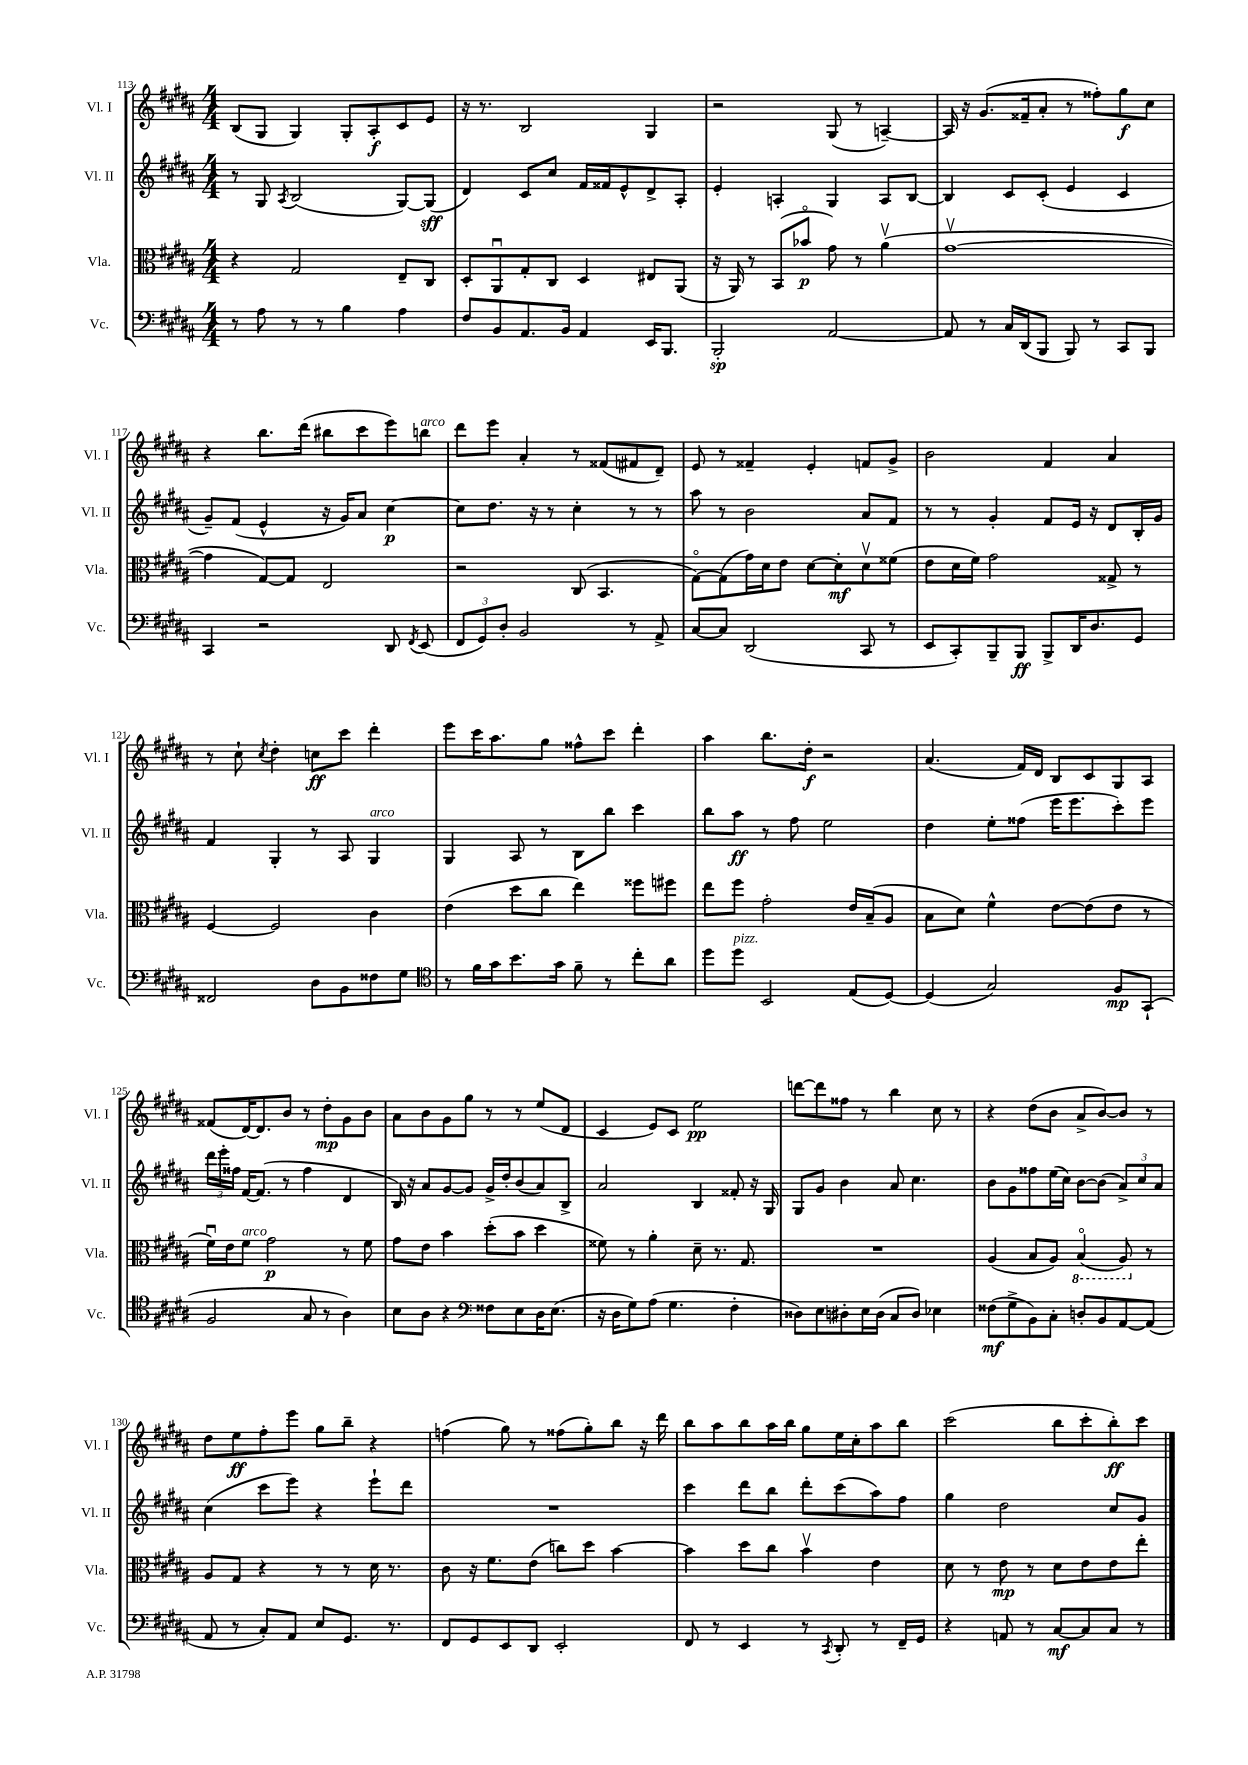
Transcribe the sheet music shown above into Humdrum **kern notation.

**kern	**kern	**kern	**kern
*staff4	*staff3	*staff2	*staff1
*clefF4	*clefC3	*clefG2	*clefG2
*k[f#c#g#d#a#]	*k[f#c#g#d#a#]	*k[f#c#g#d#a#]	*k[f#c#g#d#a#]
*M4/4	*M4/4	*M4/4	*M4/4
8r	4r	8r	(8B/L
8A#\	.	8G#/	8G#/J
.	.	8qA#/	.
8r	2G#/	(2B/	4G#/)
8r	.	.	.
4B\	.	.	8G#'/L
.	.	.	8A#'/
4A#\	8E~/L	[8G#/L)	8c#/
.	8C#/J	(8G#/]J	8e/J
=	=	=	=
8F#/L	8D#'/L	4d#/)	16r
.	.	.	8.r
8BB/	8AA#u/	.	.
8.AA#/	8G#'/	8c#/L	2B/
.	8C#/J	8cc#/J	.
16BB/Jk	.	.	.
4AA#/	4D#/	16f#/LL	.
.	.	16f##/J	.
.	.	8e^^/	.
16EE/LK	8E#/L	8d#^/	4G#/
8.BBB/J	.	.	.
.	(8AA#/J	8A#'/J	.
=	=	=	=
2BBB'/	16r	4e'/	2r
.	16AA#/)	.	.
.	8r	.	.
.	(8BB/L	4A'/	.
.	8b-o/J	.	.
[2AA#/	8g#\)	4G#/	(8G#/
.	8r	.	8r
.	(4a#v\	8A/L	[4A~/)
.	.	[8B/J	.
=	=	=	=
8AA#/]	[1g#v	4B/]	16A/]
.	.	.	16r
8r	.	.	(8.g#/L
16C#/LL	.	8c#/L	.
(16DD#/J	.	.	16f##~/k
8BBB/J	.	(8c#'/J	8a#'/J
8BBB/)	.	4e/	8r
8r	.	.	8ff##'\L)
8CC#/L	.	4c#/	8gg#\
8BBB/J	.	.	8cc#\J
=	=	=	=
4CC#/	4g#\]	8g#~/L)	4r
.	.	(8f#/J	.
2r	[8G#/L)	4e^^/	8.bb\L
.	8G#/]J	.	.
.	.	.	(16ddd#\Jk
.	2E/	16r	8bb#\L
.	.	16g#/LK)	.
.	.	8a#/J	8ccc#\
8DD#/	.	[4cc#\	8eee\)
8qFF#/	.	.	.
(8EE/	.	.	8bb\J
=	=	=	=
12FF#/L	2r	8cc#\]L	8ddd#\L
12GG#/)	.	.	.
.	.	8.dd#\J	8eee\J
12D#'/J	.	.	.
2BB/	.	.	4a#'/
.	.	16r	.
.	.	8r	.
.	(8C#/	4cc#'\	8r
.	4.BB/	.	(8f##/L
8r	.	8r	8f#/
8AA#^/	.	8r	8d#~/J)
=	=	=	=
[8C#/L	[8G#o\L)	8aa#\	8e/
8C#/]J	(8G#\]	8r	8r
(2DD#/	16g#\L)	2b\	4f##~/
.	16d#\J	.	.
.	8e\J	.	.
.	[8d#\L	.	4e'/
.	8d#'\]	.	.
8CC#/	8d#v\	8a#/L	8f/L
8r	(8f##\J	8f#/J	8g#^/J
=	=	=	=
8EE/L	8e\L	8r	2b\
8CC#'/)	16d#\L	8r	.
.	16f#\JJ)	.	.
8BBB~/	2g#\	4g#'/	.
8BBB/J	.	.	.
8BBB^/L	.	8f#/L	4f#/
16DD#/K	.	16e/Jk	.
8.D#/	.	16r	.
.	8G##^/	8d#/L	4a#/
8GG#/J	8r	16B'/L	.
.	.	16g#/JJ	.
=	=	=	=
2FF##/	[4F#/	4f#/	8r
.	.	.	8cc#`\
.	.	.	8qcc#/
.	2F#/]	4G#'/	4dd#'\
8D#\L	.	8r	8cc\L
8BB\	.	8A#/	8ccc#\J
8F##\	4c#\	4G#/	4ddd#'\
8G#\J	.	.	.
=	=	=	=
*clefC4	*	*	*
8r	(4e\	4G#/	8eee\L
16f#\LL	.	.	16ccc#\K
16g#\J	.	.	8.aa#\
8.b\	8dd#\L	8A#/	.
.	8cc#\J	8r	8gg#\J
16g#\Jk	.	.	.
8f#~\	4ee\)	8B\L	8ff##^^\L
8r	.	8bb\J	8ccc#\J
8cc#'\L	8ff##\L	4ccc#\	4ddd#'\
8a#\J	8ff#\J	.	.
=	=	=	=
8dd#\L	8ee\L	8bb\L	4aa#\
8dd#\J	8ff#\J	8aa#\J	.
2BB/	2g#'\	8r	8.bb\L
.	.	8ff#\	.
.	.	.	16dd#'\Jk
.	.	2ee\	2r
(8E/L	16e/LL	.	.
.	(16B~/J	.	.
[8D#/J)	8A#/J	.	.
=	=	=	=
(4D#/]	8B\L	4dd#\	(4.a#/
.	8d#\J)	.	.
2G#/)	4f#^^\	8ee'\L	.
.	.	(8ff##\J	16f#/LL)
.	.	.	16d#/JJ
.	[8e\L	16eee\LK	8B/L
.	.	8.eee\	.
.	(8e\]	.	8c#/
8F#/L	8e\J	8ccc#'\)	8G#/
(8GG#`/J	8r	8eee\J	8A#/J
=	=	=	=
2F#/	16f#u\LL)	24ddd#\LL	(8f##/L
.	.	24eee'\	.
.	16e\J	.	.
.	.	24ff##\JJ	.
.	8f#\J	[16f#/LK	[16d#/K)
.	.	(8.f#/]J	8.d#/]
.	2g#\	.	.
.	.	8r	8b/J
8G#/	.	4ff##\	8r
8r	.	.	8dd#'\L
4A#\)	8r	4d#/	8g#\
.	8f#\	.	8b\J
=	=	=	=
8B\L	8g#\L	16B/)	8a#\L
.	.	16r	.
8A#\J	8e\J	8a#/L	8b\
4r	4b\	[8g#/	8g#\
.	.	8g#/]J	8gg#\J
*clefF4	*	*	*
8F##\L	(8dd#'\L	16g#^/LL	8r
.	.	16dd#'/J	.
8E\	8b\J	(8b/	8r
16D#\K	4dd#\	8a#/)	(8ee/L
(8.E\J	.	.	.
.	.	8B^/J	8d#/J
=	=	=	=
16r	8f##\)	2a#/	4c#/
16D#\LK	.	.	.
8G#\)	8r	.	.
(8A#\J	4a#'\	.	8e/L)
4.G#\	.	.	8c#/J
.	8d#~\	4B/	2ee\
.	8.r	.	.
4F#'\	.	8f##'/	.
.	8.G#/	.	.
.	.	16r	.
.	.	16G#/	.
=	=	=	=
8D##\L)	1r	8G#/L	[8ddd\L
8E\	.	8g#/J	8ddd\]
8D#'\	.	4b\	8ff##\J
16E\L	.	.	8r
(16D#\JJ	.	.	.
8C#/L	.	8a#/	4bb\
8D#/J)	.	4.cc#\	.
4E-\	.	.	8cc#\
.	.	.	8r
=	=	=	=
(8F##\L	(4A#/	8b\L	4r
8G#^\	.	8g#\	.
8BB\)	8B/L	8ff##\	(8dd#\L
8C#'\J	8A#/J)	(16ee\L	8b\J
.	.	16cc#\JJ)	.
8D'/L	(4BBo/	[8b\L	8a#^/L
8BB/	.	(8b\]J	[8b/)
[8AA#/	8AA#/)	12a#^/L)	8b/]J
.	.	12cc#/	.
(8AA#/]J	8r	.	8r
.	.	12a#/J	.
=	=	=	=
8AA#/	8A#/L	(4cc#\	8dd#\L
8r	8G#/J	.	8ee\
8C#'/L)	4r	8ccc#\L	8ff#'\
8AA#/J	.	8eee\J)	8eee\J
8E/L	8r	4r	8gg#\L
8.GG#/J	8r	.	8bb~\J
.	16d#\	8eee`\L	4r
8.r	8.r	.	.
.	.	8ddd#\J	.
=	=	=	=
8FF#/L	8c#\	1r	(4ff\
8GG#/	16r	.	.
.	8.f#\L	.	.
8EE/	.	.	8gg#\)
8DD#/J	(8e\J	.	8r
2EE'/	8cc\L)	.	(8ff##\L
.	8dd#\J	.	8gg#'\)
.	[4b\	.	8bb\J
.	.	.	16r
.	.	.	16ddd#\
=	=	=	=
8FF#/	4b\]	4ccc#\	8bb\L
8r	.	.	8aa#\
4EE/	8dd#\L	8ddd#\L	8bb\
.	8cc#\J	8bb\J	16aa#\L
.	.	.	16bb\JJ
8r	4bv\	8ddd#'\L	8gg#\L
8qCC#/	.	.	.
8DD#'/	.	(8ccc#\	16ee\L
.	.	.	16cc#'\J
8r	4e\	8aa#\)	8aa#\
16FF#~/LL	.	8ff#\J	8bb\J
16GG#/JJ	.	.	.
=	=	=	=
4r	8d#\	4gg#\	(2ccc#\
.	8r	.	.
8AA/	8e\	2dd#\	.
8r	8r	.	.
[8C#/L	8d#\L	.	8bb\L
8C#/]	8e\	.	8ccc#'\
8C#/J	8e\	8cc#/L	8bb'\)
8r	8ee'\J	8g#/J	8ccc#\J
==	==	==	==
*-	*-	*-	*-
